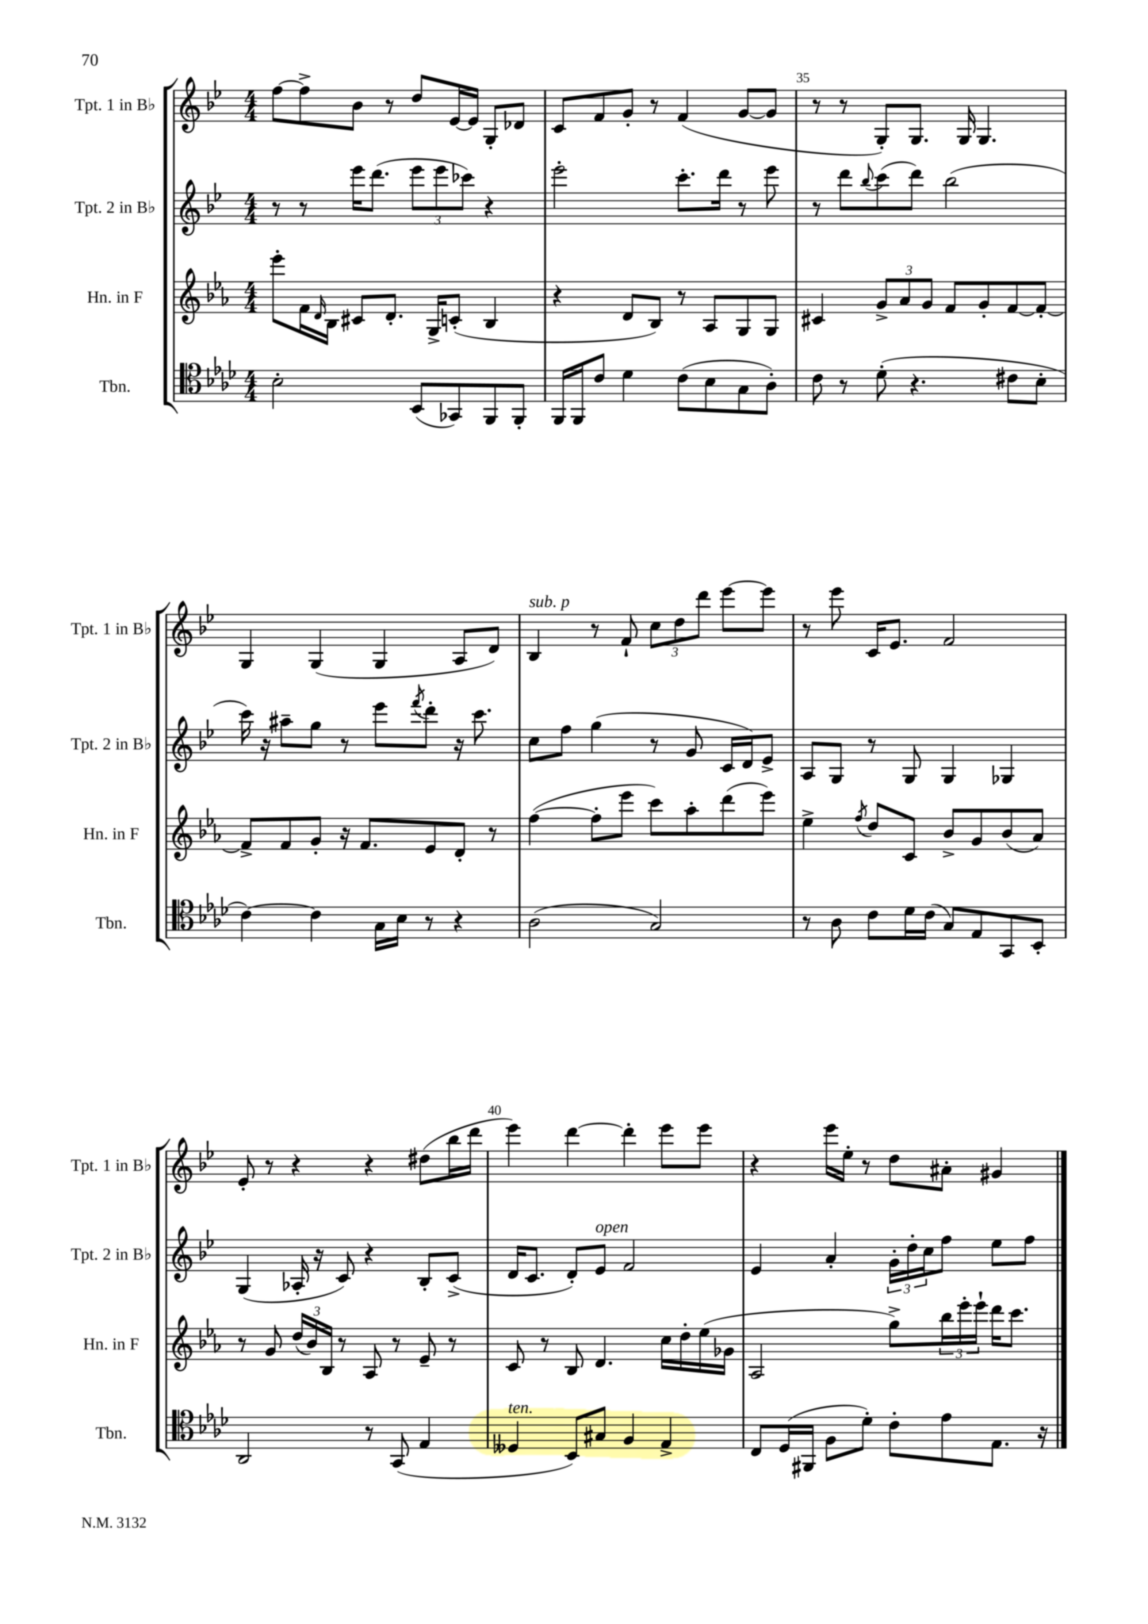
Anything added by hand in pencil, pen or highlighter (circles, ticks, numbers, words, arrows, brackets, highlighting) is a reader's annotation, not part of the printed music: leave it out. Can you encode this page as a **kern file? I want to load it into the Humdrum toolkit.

**kern	**kern	**kern	**kern
*part4	*part3	*part2	*part1
*staff4	*staff3	*staff2	*staff1
*I"Tbn.	*I"Hn. in F	*I"Tpt. 2 in B♭	*I"Tpt. 1 in B♭
*I'Tbn.	*I'Hn. in F	*I'Tpt. 2 in B♭	*I'Tpt. 1 in B♭
*clefC4	*clefG2	*clefG2	*clefG2
*k[b-e-a-d-]	*k[b-e-a-]	*k[b-e-]	*k[b-e-]
*M4/4	*M4/4	*M4/4	*M4/4
=33	=33	=33	=33
2B-'\	8eee-'\L	8r	[8ff\L
.	16f\L	8r	8ff^\]
.	16qqd/	.	.
.	16B-\JJ	.	.
.	8c#X/L	16eee-\KL	8b-\J
.	.	(8.ddd\J	.
.	8.d'/J	.	8r
(8BB-/L	.	12eee-\L	8dd/L
.	16G^/KL	.	.
.	.	12eee-\	.
8GG-X/)	(8cn'/J	.	[16e-/L
.	.	12ccc-X\J)	.
.	.	.	16e-/JJ]
8FF/	4B-/	4r	8G'/L
8FF'/J	.	.	8d-X/J
=34	=34	=34	=34
16FF/LL	4r	2eee-'\	8c/L
16FF/J	.	.	.
8c/J	.	.	8f/
4d-\	8d/L	.	8g'/J
.	8B-/J)	.	8r
(8c\L	8r	8.ccc'\L	(4f/
8B-\	8A-/L	.	.
.	.	16ddd\Jk	.
8G\	8G/	8r	[8g/L
8A-'\J)	8G/J	8eee-\	8g/J]
=35	=35	=35	=35
8c\	4c#X/	8r	8r
8r	.	8ddd\L	8r
.	.	8qqbb-/	.
(8d-'\	12g^/L	(8ccc\	8G'/L)
.	12a-/	.	.
4.r	.	8ddd\J)	8.G/J
.	12g/J	.	.
.	8f/L	(2bb-\	.
.	.	.	16G/
.	8g'/	.	4.G/
8c#X\L	[8f/	.	.
8B-'\J	8f'/J_	.	.
!!LO:LB:g=z
=36	=36	=36	=36
[4c\)	8f^/L]	16ccc\)	4G/
.	.	16r	.
.	8f/	8aa#X~\L	.
4c\]	8g'/J	8gg\J	(4G/
.	16r	8r	.
.	8.f/L	.	.
16G\LL	.	8eee-\L	4G/
16B-\JJ	.	.	.
.	.	8qfff/	.
8r	8e-/	8ddd'\J	.
4r	8d'/J	16r	8A/L
.	.	8.ccc\	.
.	8r	.	8d/J)
=37	=37	=37	=37
!	!	!	!LO:TX:a:i:t=sub. p
(2A-\	([4ff\	8cc\L	4B-/
.	.	8ff\J	.
.	8ff'\L]	(4gg\	8r
.	8eee-\J	.	8f`/
2G/)	8ccc\L)	8r	12cc\L
.	.	.	12dd\
.	8aa-'\	8g/	.
.	.	.	12ddd\J
.	(8ddd\	16c/LL	[8eee-\L
.	.	16d/J)	.
.	8eee-\J)	8e-^/J	8eee-\J]
=38	=38	=38	=38
8r	4ee-^\	8A/L	8r
8A-\	.	8G/J	8eee-\
.	8qff/	.	.
8c\L	8dd/L	8r	16c/KL
.	.	.	8.e-/J
16d-\L	8c/J	8G/	.
(16c\JJ	.	.	.
8G/L)	8b-^/L	4G/	2f/
8E-/	8g/	.	.
8GG/	(8b-/	4G-X/	.
8BB-'/J	8a-/J)	.	.
!!LO:LB:g=z
=39	=39	=39	=39
2AA-/	8r	(4G/	8e-'/
.	8g/	.	8r
.	(24dd/LL	16A-X'/	4r
.	24b-/)	.	.
.	.	16r	.
.	24B-/JJ	.	.
.	8r	8c/)	.
8r	8A-/	4r	4r
(8GG/	8r	.	.
4E-/	8e-~/	8B-'/L	(8dd#X\L
.	8r	(8c^/J	16bb-\L
.	.	.	16ddd\JJ
=40	=40	=40	=40
!LO:TX:a:i:t=ten.	!	!	!
4D--X/	8c/	16d/KL	4eee-\)
.	.	8.c/J	.
.	8r	.	.
8BB-/L)	8B-/	8d'/L)	[4ddd\
!	!	!LO:TX:a:i:t=open	!
8G#X/J	4.d/	8e-/J	.
4F/	.	2f/	4ddd'\]
4E-^/	16cc\LL	.	8eee-\L
.	16dd'\	.	.
.	(16ee-\	.	8eee-\J
.	16g-X\JJ	.	.
=41	=41	=41	=41
8C/L	2A-/	4e-/	4r
(16D-/L	.	.	.
16FF#X/JJ	.	.	.
8F\L	.	4a'/	16eee-\LL
.	.	.	16ee-'\JJ
8d-'\J)	.	.	8r
8c'\L	8gg^\L)	24g'\LL	8dd\L
.	.	24dd'\	.
.	.	24cc\J	.
8e-\	24bb-\L	8ff\J	8a#X'\J
.	24eee-'\	.	.
.	24eee-`\JJ	.	.
8.E-\J	16ddd\KL	8ee-\L	4g#X/
.	8.ccc\J	.	.
.	.	8ff\J	.
16r	.	.	.
==	==	==	==
*-	*-	*-	*-
